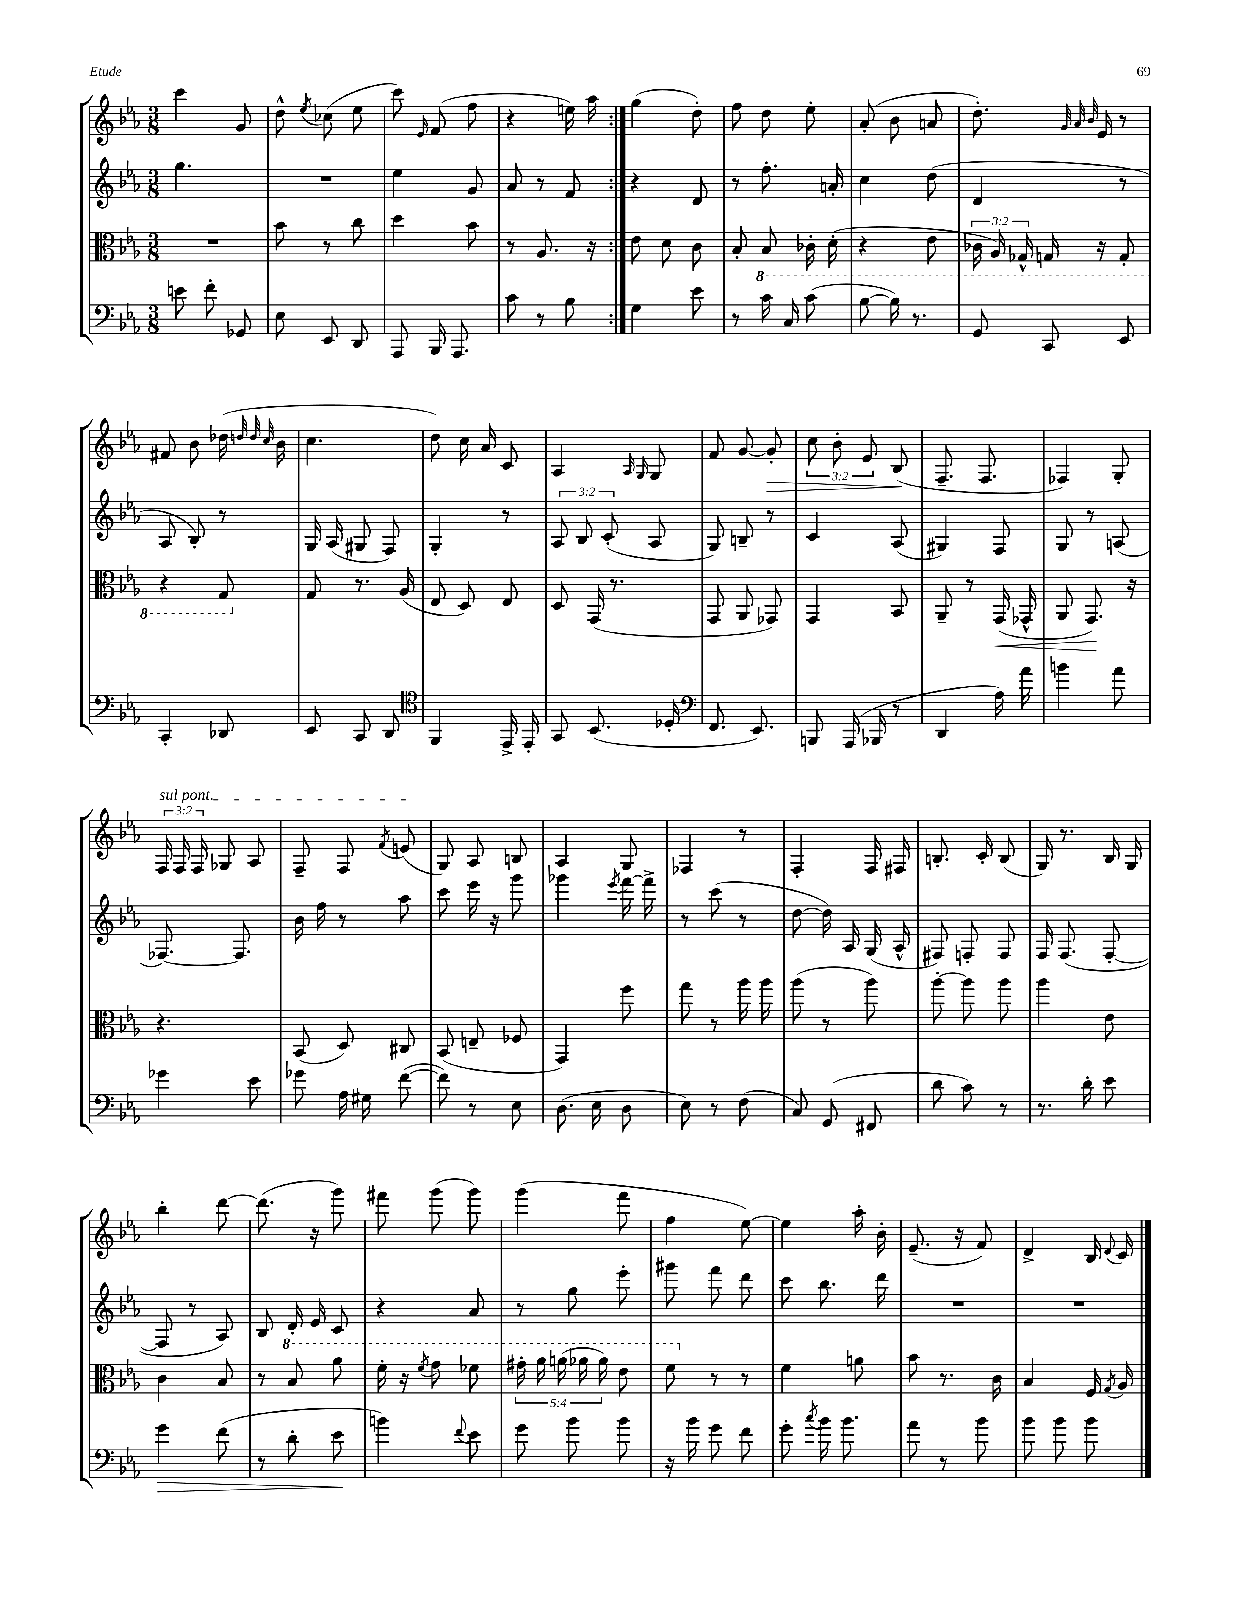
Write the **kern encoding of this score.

**kern	**dynam	**kern	**dynam	**kern	**kern	**dynam
*part4	*part4	*part3	*part3	*part2	*part1	*part1
*staff4	*staff4	*staff3	*staff3	*staff2	*staff1	*staff1
*clefF4	*	*clefC3	*	*clefG2	*clefG2	*
*k[b-e-a-]	*	*k[b-e-a-]	*	*k[b-e-a-]	*k[b-e-a-]	*
*M3/8	*	*M3/8	*	*M3/8	*M3/8	*
=115	=115	=115	=115	=115	=115	=115
8en\	.	4.r	.	4.gg\	4ccc\	.
8f'\	.	.	.	.	.	.
8GG-X/	.	.	.	.	8g/	.
=116	=116	=116	=116	=116	=116	=116
8E-\	.	8b-\	.	4.r	8dd^^\	.
.	.	.	.	.	8qee-/	.
8EE-/	.	8r	.	.	(8cc-X\	.
8DD/	.	8cc\	.	.	8ee-\	.
=117	=117	=117	=117	=117	=117	=117
8AAA-/	.	4dd\	.	4ee-\	8ccc\)	.
.	.	.	.	.	16qqe-/	.
16BBB-/	.	.	.	.	(8f/	.
8.AAA-/	.	.	.	.	.	.
.	.	8b-\	.	8g/	8ff\	.
=118	=118	=118	=118	=118	=118	=118
8c\	.	8r	.	8a-/	4r	.
8r	.	8.A-/	.	8r	.	.
8B-\	.	.	.	8f/	16een\)	.
.	.	16r	.	.	16aa-\	.
=119:|!	=119:|!	=119:|!	=119:|!	=119:|!	=119:|!	=119:|!
4G\	.	8e-\	.	4r	(4gg\	.
.	.	8d\	.	.	.	.
8e-\	.	8c\	.	8d/	8dd'\)	.
=120	=120	=120	=120	=120	=120	=120
8r	.	8B-'/	.	8r	8ff\	.
*	*	*8ba	*	*	*	*
16c\	.	8BB-/	.	8.ff'\	8dd\	.
16C/	.	.	.	.	.	.
(8c\	.	16C-X'\	.	.	8ee-'\	.
.	.	(16D'\	.	16an'/	.	.
=121	=121	=121	=121	=121	=121	=121
[8B-\	.	4r	.	4cc\	(8a-'/	.
16B-\])	.	.	.	.	8b-\	.
8.r	.	.	.	.	.	.
.	.	8E-\	.	(8dd\	8an/	.
=122	=122	=122	=122	=122	=122	=122
8GG/	.	24C-X\	.	4d/	8.dd'\)	.
.	.	24AA-/)	.	.	.	.
.	.	24GG-X^^/	.	.	.	.
8CC/	.	16GGn/	.	.	.	.
.	.	.	.	.	32qqg/	.
.	.	.	.	.	32qqa-/	.
.	.	.	.	.	32qqb-/	.
.	.	16r	.	.	16e-/	.
8EE-/	.	8GG'/	.	8r	8r	.
!!LO:LB:g=z
=123	=123	=123	=123	=123	=123	=123
4CC'/	.	4r	.	8A-/	8f#X/	.
.	.	.	.	8B-'/)	8b-\	.
8DD-X/	.	8GG/	.	8r	(16dd-X\	.
.	.	.	.	.	32qqddn/	.
.	.	.	.	.	32qqdd/	.
.	.	.	.	.	32qqcc/	.
.	.	.	.	.	16b-\	.
=124	=124	=124	=124	=124	=124	=124
*	*	*X8ba	*	*	*	*
8EE-/	.	8G/	.	16G/	4.cc\	.
.	.	.	.	(16A-/	.	.
8CC/	.	8.r	.	8G#X/	.	.
8DD/	.	.	.	8F/)	.	.
.	.	(16A-/	.	.	.	.
=125	=125	=125	=125	=125	=125	=125
*clefC4	*	*	*	*	*	*
4FF/	.	8E-/	.	4G'/	8dd\)	.
.	.	8D/)	.	.	16cc\	.
.	.	.	.	.	16a-/	.
16EE-^/	.	8E-/	.	8r	8c/	.
16EE-'/	.	.	.	.	.	.
=126	=126	=126	=126	=126	=126	=126
8GG/	.	8D/	.	12A-/	4A-/	.
.	.	.	.	12B-/	.	.
(8.BB-/	.	(16GG/	.	.	.	.
.	.	.	.	(12c'/	.	.
.	.	8.r	.	.	.	.
.	.	.	.	.	16qqA-/	.
.	.	.	.	.	16qqG/	.
.	.	.	.	8A-/	8G/	.
16D-X'/	.	.	.	.	.	.
=127	=127	=127	=127	=127	=127	=127
*clefF4	*	*	*	*	*	*
8.FF/	.	8GG/	.	8G/)	8f/	.
.	.	8AA-/	.	8Bn~/	[8g/	.
8.EE-/)	.	.	.	.	.	.
!	!	!	!	!	!	!LO:HP:b
.	.	8GG-X/)	.	8r	8g'/]	>
=128	=128	=128	=128	=128	=128	=128
8BBBn/	.	4GG/	.	4c/	12cc\	.
.	.	.	.	.	12b-'\	.
(16AAA-/	.	.	.	.	.	.
.	.	.	.	.	12e-/	.
16BBB-X/	.	.	.	.	.	.
8r	.	8BB-/	.	(8A-/	(8B-/	.
.	.	.	.	.	.	]
=129	=129	=129	=129	=129	=129	=129
4DD/	.	8AA-~/	.	4G#X/)	8.F~/	.
.	.	8r	.	.	.	.
.	.	.	.	.	8.F/	.
!	!	!	!LO:HP:b	!	!	!
16A-\)	.	(16GG/	<	8F/	.	.
16a-\	.	16GG-X^^/	.	.	.	.
=130	=130	=130	=130	=130	=130	=130
4bn\	.	8AA-/	.	8G/	4F-X/)	.
.	.	8.GG/)	.	8r	.	.
8a-\	.	.	.	(8An/	8G'/	.
.	.	16r	[	.	.	.
!!LO:LB:g=z
=131	=131	=131	=131	=131	=131	=131
!	!	!	!	!	!LO:TX:a:i:t=sul pont.	!
4g-X\	.	4.r	.	[8.F-X/)	24F/	.
.	.	.	.	.	24F/	.
.	.	.	.	.	24F/	.
.	.	.	.	.	8G-X/	.
.	.	.	.	8.F-/]	.	.
8e-\	.	.	.	.	8A-/	.
=132	=132	=132	=132	=132	=132	=132
8g-X\	.	(8BB-/	.	16b-\	8F~/	.
.	.	.	.	16ff\	.	.
16A-\	.	8D/)	.	8r	8F/	.
16G#X\	.	.	.	.	.	.
.	.	.	.	.	8qf/	.
([8f\	.	8C#X/	.	8aa-\	(8en/	.
=133	=133	=133	=133	=133	=133	=133
8f\])	.	(8BB-/	.	8ccc\	8G/)	.
8r	.	8En~/	.	16eee-\	8A-/	.
.	.	.	.	16r	.	.
8E-\	.	8F-X/	.	8ggg\	8Bn/	.
=134	=134	=134	=134	=134	=134	=134
(8.D\	.	4GG/)	.	4ggg-X\	4A-/	.
16E-\	.	.	.	.	.	.
.	.	.	.	8qeee-/	.	.
8D\	.	8ff\	.	[16fff\	8G/	.
.	.	.	.	16fff^\]	.	.
=135	=135	=135	=135	=135	=135	=135
8E-\)	.	8gg\	.	8r	4F-X/	.
8r	.	8r	.	(8ccc\	.	.
(8F\	.	16aa-\	.	8r	8r	.
.	.	16aa-\	.	.	.	.
=136	=136	=136	=136	=136	=136	=136
8C/)	.	(8aa-\	.	[8dd\	4F'/	.
(8GG/	.	8r	.	16dd\])	.	.
.	.	.	.	16A-/	.	.
8FF#X/	.	8aa-\)	.	(16G/	16F/	.
.	.	.	.	16A-^^/	16F#X/	.
=137	=137	=137	=137	=137	=137	=137
8d\	.	[8aa-'\	.	8F#X/)	8.Bn'/	.
8c\)	.	8aa-\]	.	8Fn'/	.	.
.	.	.	.	.	16c'/	.
8r	.	8aa-\	.	8F/	(8B/	.
=138	=138	=138	=138	=138	=138	=138
8.r	.	4aa-\	.	16F/	16G/)	.
.	.	.	.	(8.F/	8.r	.
16d'\	.	.	.	.	.	.
8e-\	.	8e-\	.	[8F'/	16B-/	.
.	.	.	.	.	16G/	.
!!LO:LB:g=z
=139	=139	=139	=139	=139	=139	=139
!	!LO:HP:b	!	!	!	!	!
4g\	>	4c\	.	8F/]	4bb-'\	.
.	.	.	.	8r	.	.
(8f\	.	8B-/	.	8A-/)	[8ddd\	.
=140	=140	=140	=140	=140	=140	=140
8r	.	8r	.	8B-/	(8.ddd\]	.
*	*	*8va	*	*	*	*
8d'\	.	8b-/	.	16d'/	.	.
.	.	.	.	16e-/	16r	.
8e-\	.	8aa-\	.	8c/	8ggg\)	.
.	]	.	.	.	.	.
=141	=141	=141	=141	=141	=141	=141
4bn\)	.	16ff'\	.	4r	8fff#X\	.
.	.	16r	.	.	.	.
.	.	8qff/	.	.	.	.
.	.	8gg\	.	.	(8ggg\	.
8qqf/	.	.	.	.	.	.
8e-\	.	8ff-X\	.	8a-/	8ggg\)	.
=142	=142	=142	=142	=142	=142	=142
8g\	.	20gg#X'\	.	8r	(4ggg\	.
.	.	20aa-\	.	.	.	.
.	.	(20aan\	.	.	.	.
8b-\	.	.	.	8gg\	.	.
.	.	20aa-X\	.	.	.	.
.	.	20aa-\)	.	.	.	.
8b-\	.	8ee-\	.	8eee-'\	8fff\	.
=143	=143	=143	=143	=143	=143	=143
16r	.	8ff\	.	8ggg#X\	4ff\	.
16b-\	.	.	.	.	.	.
*	*	*X8va	*	*	*	*
8g\	.	8r	.	8fff\	.	.
8f\	.	8r	.	8ddd\	[8ee-\)	.
=144	=144	=144	=144	=144	=144	=144
8g'\	.	4f\	.	8ccc\	4ee-\]	.
8qcc/	.	.	.	.	.	.
16b-\	.	.	.	8.bb-\	.	.
8.b-\	.	.	.	.	.	.
.	.	8an\	.	.	16aa-'\	.
.	.	.	.	16ddd\	16b-'\	.
=145	=145	=145	=145	=145	=145	=145
8a-\	.	8b-\	.	4.r	(8.e-~/	.
8r	.	8.r	.	.	.	.
.	.	.	.	.	16r	.
8b-\	.	.	.	.	8f/)	.
.	.	16c\	.	.	.	.
=146	=146	=146	=146	=146	=146	=146
8b-\	.	4B-/	.	4.r	4d^/	.
8b-\	.	.	.	.	.	.
8b-\	.	16F/	.	.	16B-/	.
.	.	8qG/	.	.	8qqd/	.
.	.	16A-/	.	.	16c/	.
==	==	==	==	==	==	==
*-	*-	*-	*-	*-	*-	*-
